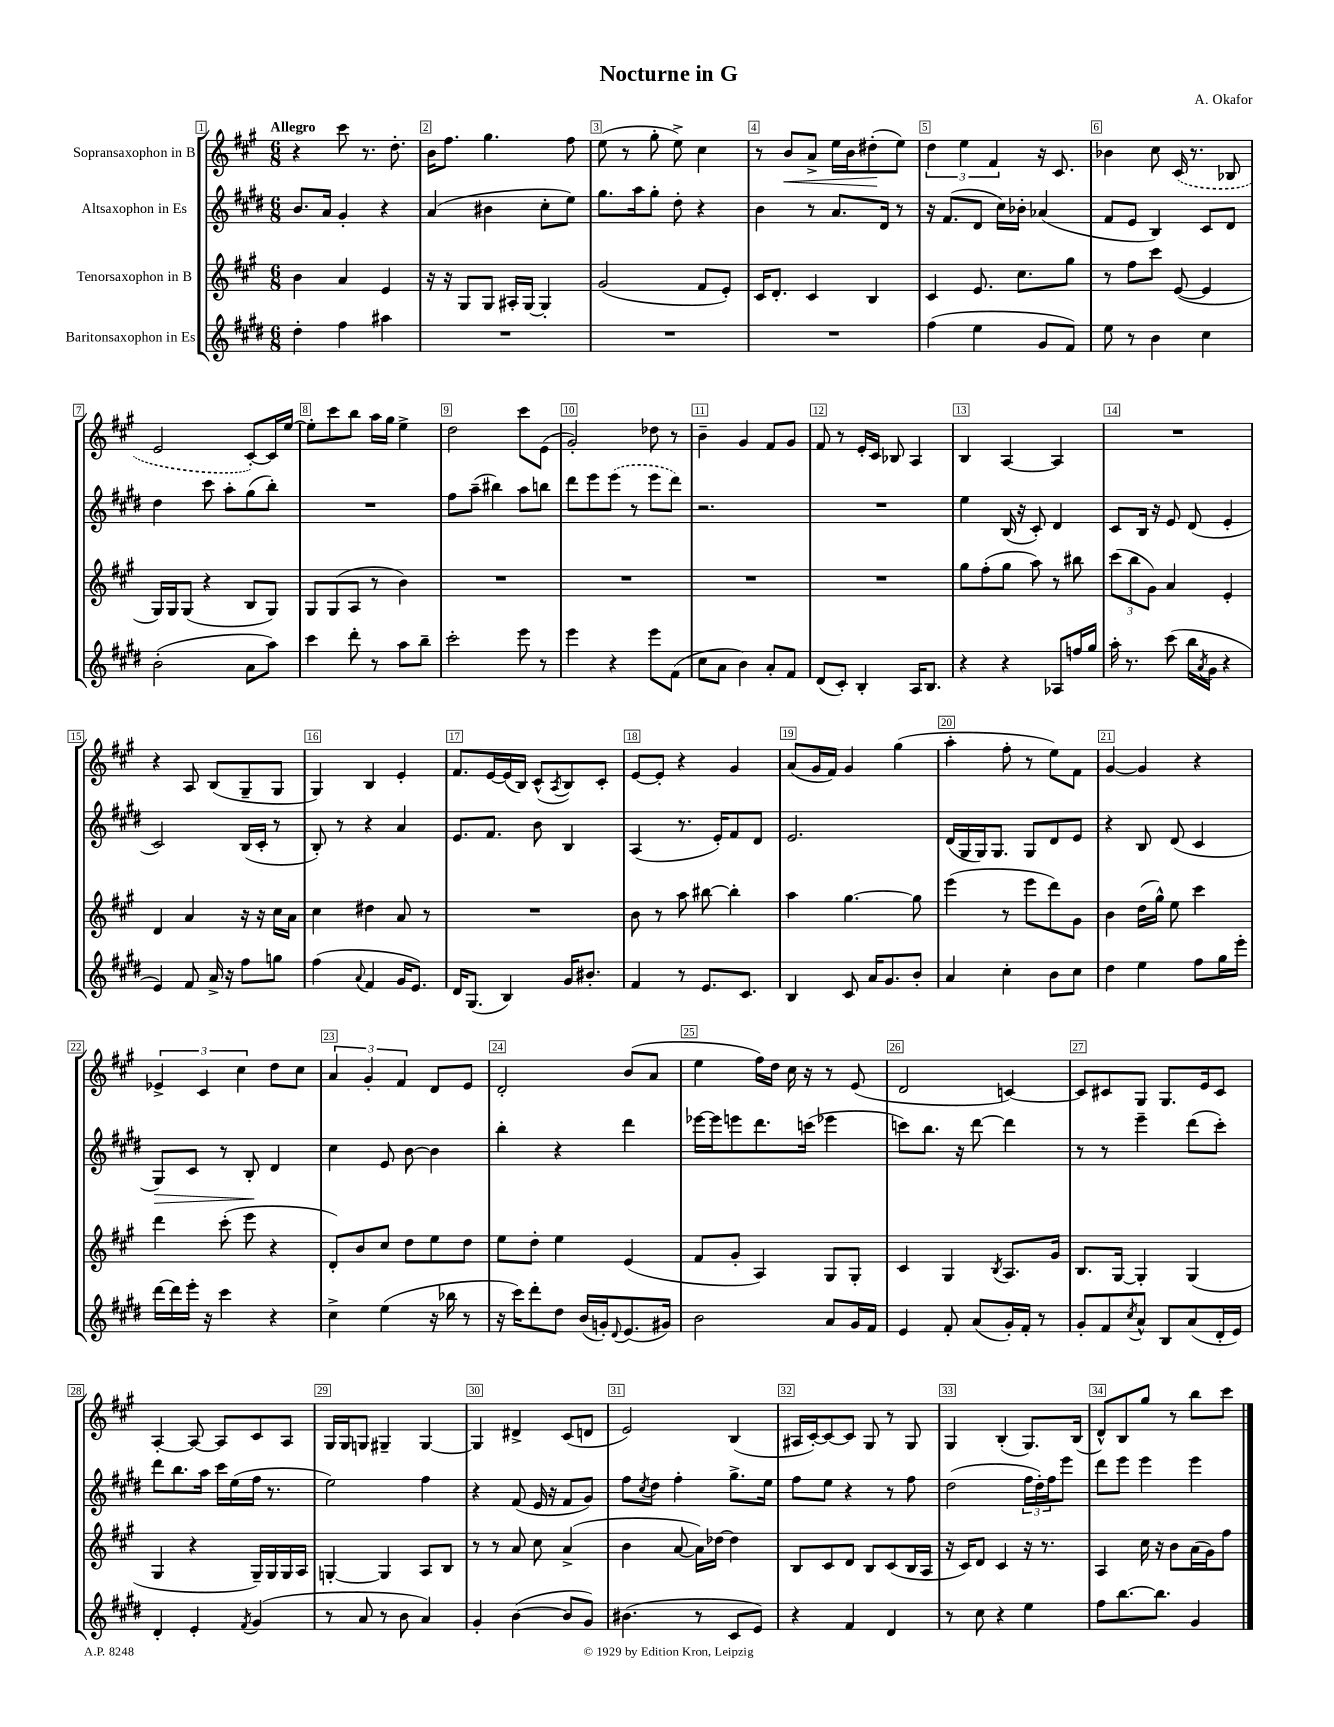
\header { title = "Nocturne in G" composer = "A. Okafor" }
<<
\new StaffGroup <<
\new Staff = "s0" \with { instrumentName = "Sopransaxophon in B" } {
    \clef treble \key a \major \numericTimeSignature \time 6/8 \tempo "Allegro"
    r4 cis'''8 r8. d''8.-. |
    b'16 fis''8. gis''4. fis''8 |
    e''8( r8 gis''8-. e''8->) cis''4 |
    r8 b'8\< a'8-> e''16 b'16 dis''8-.\!( e''8) |
    \tuplet 3/2 { d''4 e''4 fis'4 } r16 cis'8. |
    bes'4 cis''8 \once \slurDashed cis'16( r8. bes8 |
    e'2 cis'8~-.) cis'16 e''16~ |
    e''8-. cis'''8 b''8 a''16 gis''16 e''4-> |
    d''2 cis'''8 e'8( |
    gis'2-.) des''8 r8 |
    b'4-- gis'4 fis'8 gis'8 |
    fis'8 r8 e'16-. cis'16 bes8 a4 |
    b4 a4~ a4 |
    R2. |
    r4 a8 b8( gis8-- gis8 |
    gis4) b4 e'4-. |
    fis'8. e'16~ e'16( b16) cis'8-^( \acciaccatura { a8 } b8) cis'8-. |
    e'8~ e'8-. r4 gis'4 |
    a'8( gis'16 fis'16) gis'4 gis''4( |
    a''4-. fis''8-. r8 e''8) fis'8 |
    gis'4~ gis'4 r4 |
    \tuplet 3/2 { ees'4-> cis'4 cis''4 } d''8 cis''8 |
    \tuplet 3/2 { a'4 gis'4-. fis'4 } d'8 e'8 |
    d'2-. b'8( a'8 |
    e''4 fis''16) d''16 cis''16 r16 r8 e'8( |
    d'2 c'4~) |
    c'8 cis'8 gis8 gis8. e'16 cis'8 |
    a4~-. a8~ a8 cis'8 a8 |
    gis16 gis16 g8 gis4-- gis4~ |
    gis4 dis'4-> cis'8( d'8 |
    e'2) b4( |
    ais16 cis'16~-.) cis'8~ cis'8 gis8 r8 gis8 |
    gis4 b4-.( gis8.) b16( |
    d'8-^) b8 gis''8 r8 b''8 cis'''8 \bar "|." |
}
\new Staff = "s1" \with { instrumentName = "Altsaxophon in Es" } {
    \clef treble \key e \major \numericTimeSignature \time 6/8
    b'8. a'16 gis'4-. r4 |
    a'4( bis'4 cis''8-. e''8) |
    gis''8. a''16 gis''8-. dis''8-. r4 |
    b'4 r8 a'8. dis'16 r8 |
    r16 fis'8.( dis'8 cis''16) bes'16-. aes'4( |
    fis'8 e'8 b4) cis'8 dis'8 |
    dis''4 cis'''8 a''8-. gis''8( b''8-.) |
    R2. |
    fis''8 a''8--( bis''4) a''8 b''8 |
    dis'''8 e'''8 \once \slurDashed e'''8( r8 e'''8 dis'''8) |
    r2. |
    R2. |
    e''4 b16( r16 cis'8-.) dis'4 |
    cis'8 b16 r16 e'8 dis'8( e'4-. |
    cis'2) b16( cis'16-. r8 |
    b8-.) r8 r4 a'4 |
    e'8. fis'8. b'8 b4 |
    a4( r8. e'16-.) fis'8 dis'8 |
    e'2. |
    dis'16( gis16 gis16) gis8. gis8 dis'8 e'8 |
    r4 b8 dis'8( cis'4 |
    gis8\>) cis'8 r8 b8-.\! dis'4 |
    cis''4 e'8 b'8~ b'4 |
    b''4-. r4 dis'''4 |
    ees'''16~ ees'''16 e'''8 dis'''8. c'''16( ees'''4 |
    c'''8) b''8. r16 dis'''8~ dis'''4 |
    r8 r8 e'''4-- dis'''8( cis'''8-.) |
    dis'''8 b''8. a''16 cis'''16 e''16( fis''16 r8. |
    e''2) fis''4 |
    r4 fis'8( e'16 r16 fis'8 gis'8) |
    fis''8 \acciaccatura { cis''8 } dis''8 fis''4-. gis''8.-> e''16 |
    fis''8 e''8 r4 r8 fis''8 |
    dis''2( \tuplet 3/2 { fis''16 dis''16-.) fis''16 } e'''8 |
    dis'''8 e'''8 e'''4 e'''4 \bar "|." |
}
\new Staff = "s2" \with { instrumentName = "Tenorsaxophon in B" } {
    \clef treble \key a \major \numericTimeSignature \time 6/8
    b'4 a'4 e'4 |
    r16 r16 gis8 gis8 ais16-. gis16~ gis4-. |
    gis'2( fis'8 e'8-.) |
    cis'16 d'8.-. cis'4 b4 |
    cis'4 e'8. cis''8. gis''8 |
    r8 fis''8 cis'''8 e'8~( e'4 |
    gis16) gis16 gis8( r4 b8 gis8) |
    gis8 gis8( a8 r8 b'4) |
    R2. |
    R2. |
    R2. |
    R2. |
    gis''8 fis''8-.( gis''8 a''8) r8 bis''8 |
    \tuplet 3/2 { cis'''8( b''8 gis'8) } a'4 e'4-. |
    d'4 a'4 r16 r16 cis''16 a'16 |
    cis''4 dis''4 a'8 r8 |
    R2. |
    b'8 r8 a''8 bis''8~ bis''4-. |
    a''4 gis''4.~ gis''8 |
    e'''4( r8 e'''8 d'''8) gis'8 |
    b'4 d''16( gis''16-^) e''8 cis'''4 |
    d'''4 cis'''8-.( e'''8 r4 |
    d'8-.) b'8 cis''8 d''8 e''8 d''8 |
    e''8 d''8-. e''4 e'4( |
    fis'8 gis'8-. a4) gis8 gis8-. |
    cis'4 gis4 \acciaccatura { b8 } a8. gis'16 |
    b8. gis16~ gis4-. gis4( |
    gis4 r4 gis16--) gis16 gis16 a16 |
    g4~-. g4 a8 b8 |
    r8 r8 a'8 cis''8 a'4->( |
    b'4 a'8~ a'16) des''16~ des''4 |
    b8 cis'8 d'8 b8 cis'8( b16 a16 |
    r16 cis'16) d'8 cis'4 r16 r8. |
    a4 cis''16 r16 b'8 a'16( gis'16) fis''8 \bar "|." |
}
\new Staff = "s3" \with { instrumentName = "Baritonsaxophon in Es" } {
    \clef treble \key e \major \numericTimeSignature \time 6/8
    dis''4-. fis''4 ais''4 |
    R2. |
    R2. |
    R2. |
    fis''4( e''4 gis'8 fis'8) |
    e''8 r8 b'4 cis''4 |
    b'2-.( a'8 a''8) |
    cis'''4 dis'''8-. r8 a''8 b''8-- |
    cis'''2-. e'''8 r8 |
    e'''4 r4 e'''8 fis'8( |
    cis''8 a'8 b'4) a'8-. fis'8 |
    dis'8( cis'8-.) b4-. a16 b8. |
    r4 r4 aes8 f''16 gis''16 |
    a''16-. r8. cis'''8( b''16 \acciaccatura { a'8 } gis'16 r4 |
    e'4) fis'8 a'16-> r16 fis''8 g''8 |
    fis''4( \appoggiatura { a'8 } fis'4 gis'16 e'8.) |
    dis'16 gis8.( b4) gis'16 bis'8.-. |
    fis'4 r8 e'8. cis'8. |
    b4 cis'8 a'16 gis'8. b'8-. |
    a'4 cis''4-. b'8 cis''8 |
    dis''4 e''4 fis''8 gis''16 e'''16-. |
    dis'''16~ dis'''16 e'''16-. r16 cis'''4 r4 |
    cis''4-> e''4( r16 bes''16 r8 |
    r16 cis'''16) dis'''8-. dis''8 b'16( g'16-.) \appoggiatura { dis'8 } e'8.( gis'16) |
    b'2 a'8 gis'16 fis'16 |
    e'4 fis'8-. a'8( gis'16-.) fis'16-. r8 |
    gis'8-. fis'8 \acciaccatura { cis''8 } a'8-^ b8 a'8( dis'16-. e'16) |
    dis'4-. e'4-. \acciaccatura { fis'8 } gis'4( |
    r8 a'8 r8 b'8 a'4) |
    gis'4-. b'4~( b'8 gis'8) |
    bis'4.( r8 cis'8 e'8) |
    r4 fis'4 dis'4 |
    r8 cis''8 r4 e''4 |
    fis''8 b''8.~ b''8. gis'4 \bar "|." |
}
>>
>>
\layout { \context { \Score \override BarNumber.break-visibility = ##(#f #t #t) barNumberVisibility = #all-bar-numbers-visible \override BarNumber.stencil = #(make-stencil-boxer 0.1 0.3 ly:text-interface::print) } }
